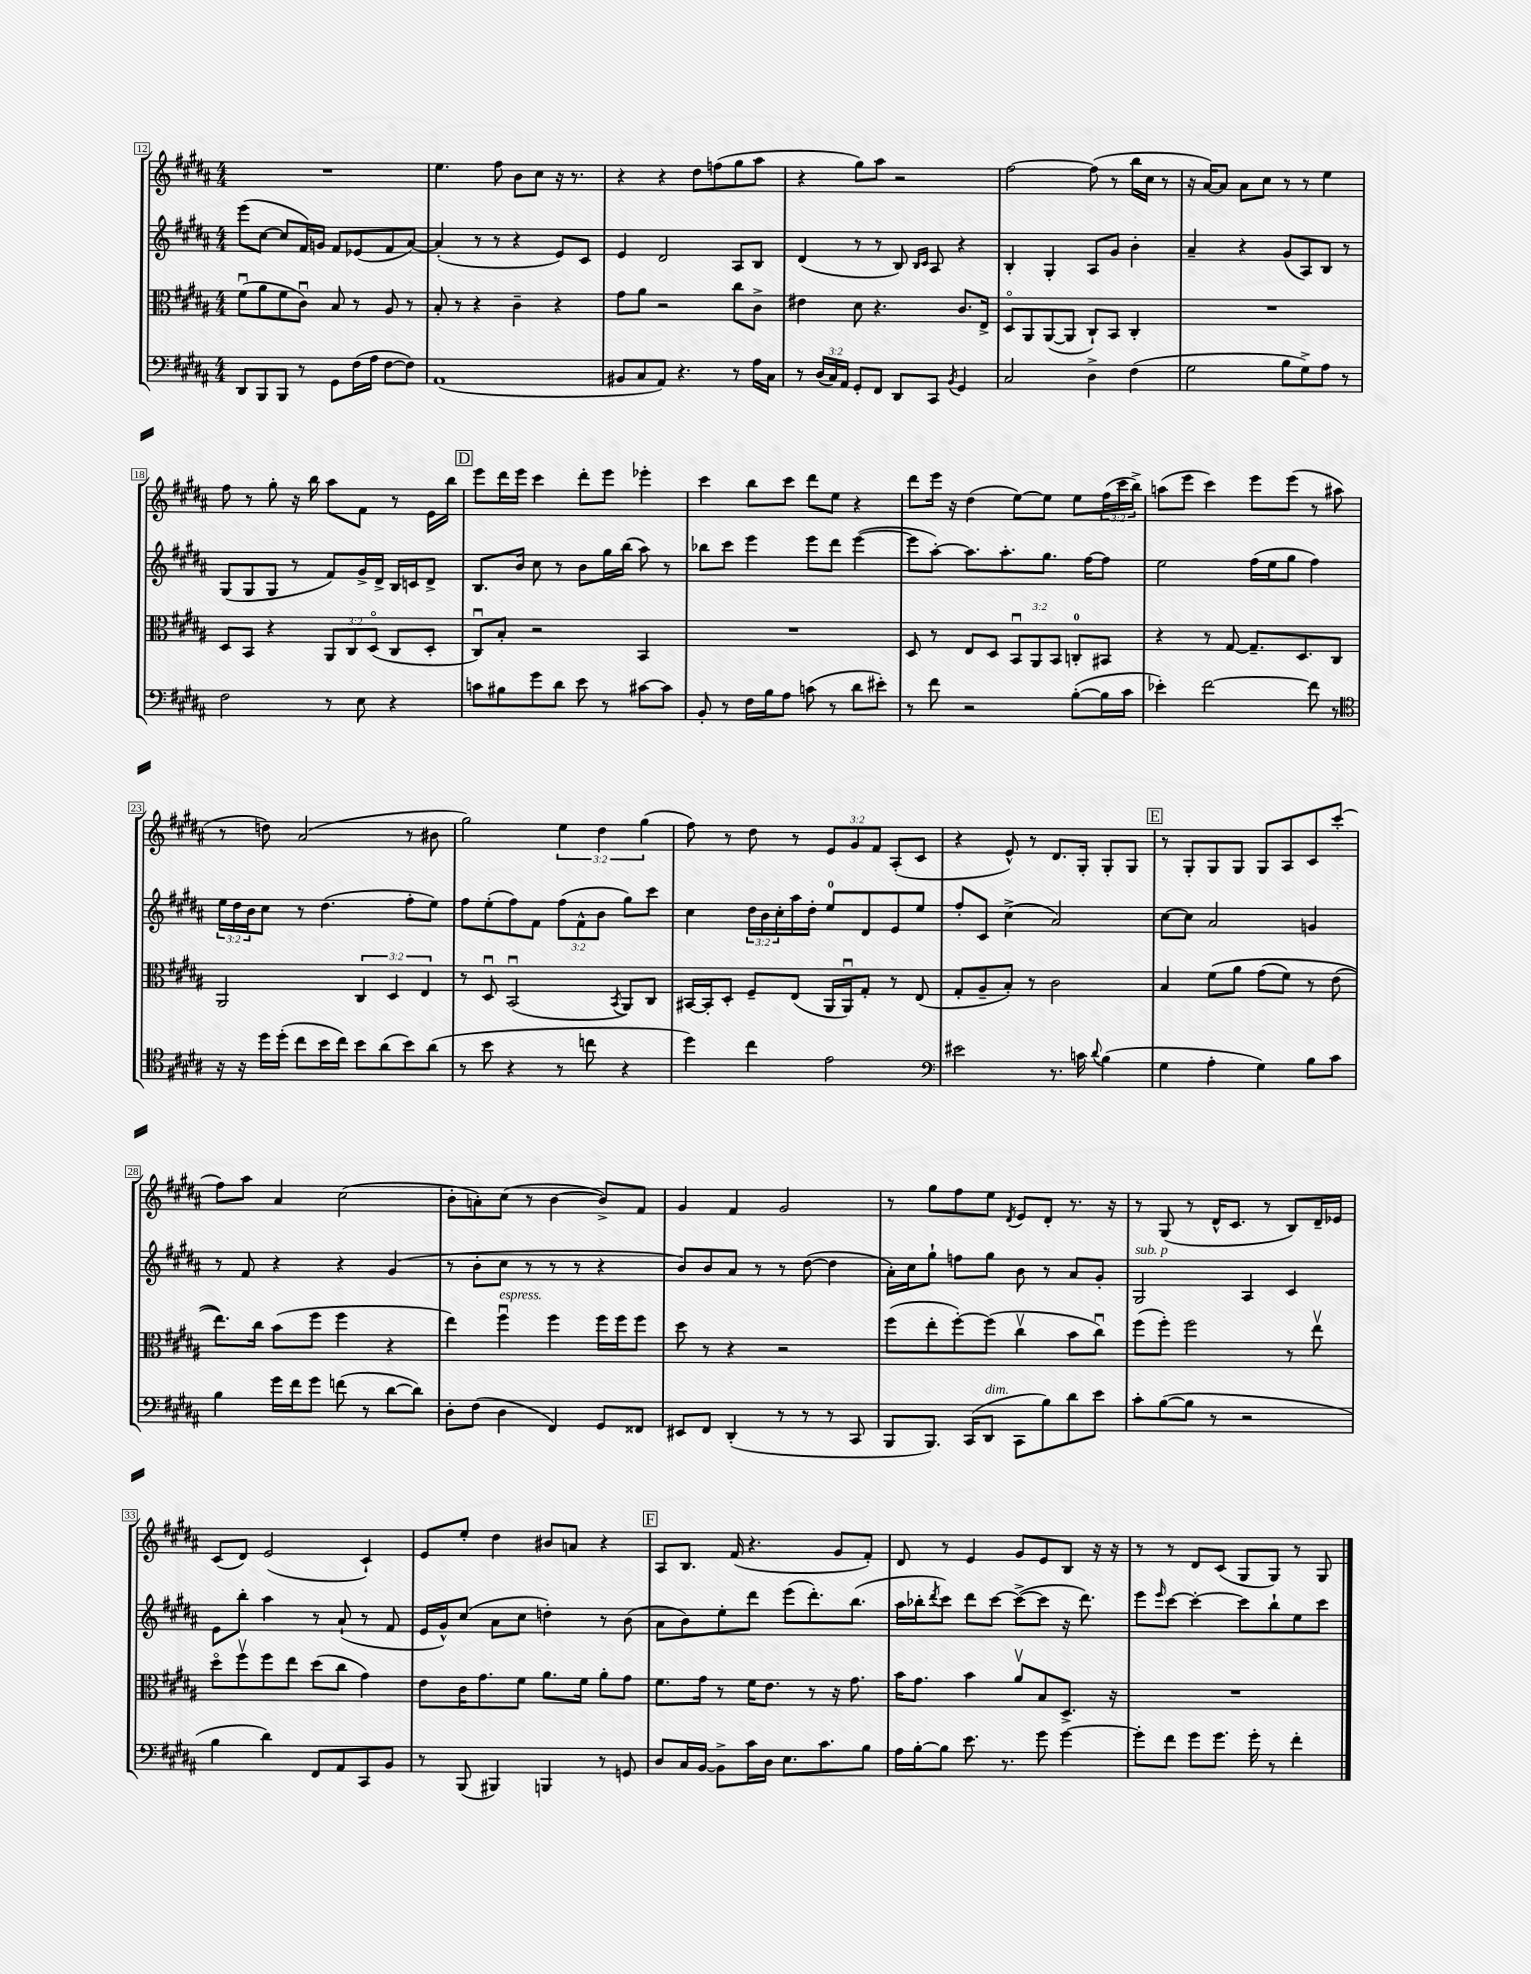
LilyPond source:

<<
\new StaffGroup <<
\new Staff = "s0" {
    \clef treble \key b \major \numericTimeSignature \time 4/4 \override Staff.TupletNumber.text = #tuplet-number::calc-fraction-text
    R1 |
    e''4. fis''8 b'8 cis''8 r16 r8. |
    r4 r4 dis''8 f''8( gis''8 ais''8 |
    r4 gis''8) ais''8 r2 |
    fis''2~ fis''8( r8 b''16 cis''16 r8 |
    r16 ais'16~) ais'8 ais'8 cis''8 r8 r8 e''4 |
    fis''8 r8 gis''8-. r16 b''16 ais''8 fis'8 r8 e'16 b''16 |
    \mark \markup { \box "D" } e'''8 dis'''16 e'''16 cis'''4 dis'''8-. e'''8 ees'''4-. |
    cis'''4 b''8 cis'''8 dis'''8 e''8 r4 |
    dis'''8 e'''16 r16 dis''4( e''8~) e''8 e''8 \tuplet 3/2 { fis''16( cis'''16 b''16->) } |
    a''8( e'''8 cis'''4) e'''8 e'''8( r8 ais''8 |
    r8 d''8) ais'2( r8 bis'8 |
    gis''2) \tuplet 3/2 { e''4 dis''4 gis''4( } |
    fis''8) r8 dis''8 r8 \tuplet 3/2 { e'8 gis'8 fis'8 } ais8-.( cis'8 |
    r4 e'8-^) r8 dis'8. gis16-. gis8-. gis8 |
    \mark \markup { \box "E" } r8 gis8-. gis8 gis8 gis8 ais8 cis'8 cis'''8-.( |
    fis''8) ais''8 ais'4 cis''2( |
    b'8-. a'8-.) cis''8( r8 b'4~ b'8->) fis'8 |
    gis'4 fis'4 gis'2 |
    r8 gis''8 fis''8 e''8 \acciaccatura { dis'8 } e'8 dis'8-. r8. r16 |
    r8 gis8( r8 dis'16-^ cis'8. r8 b8) dis'16-- ees'16 |
    cis'8( dis'8) e'2( cis'4-!) |
    e'8 e''8-. dis''4 bis'8 a'8 r4 |
    \mark \markup { \box "F" } ais8 b8. fis'16( r4. gis'8 fis'8-.) |
    dis'8 r8 e'4 gis'8 e'8 b8 r16 r16 |
    r8 r8 dis'8 cis'8( gis8 gis8) r8 gis8 \bar "|." |
}
\new Staff = "s1" {
    \clef treble \key b \major \numericTimeSignature \time 4/4 \override Staff.TupletNumber.text = #tuplet-number::calc-fraction-text
    e'''8( cis''8~ cis''8 fis'16) g'16 fis'8 ees'8( fis'8 ais'8~) |
    ais'4-.( r8 r8 r4 e'8) cis'8 |
    e'4 dis'2 ais8 b8 |
    dis'4( r8 r8 b8) \grace { b16 cis'16 } ais8 r4 |
    b4-. gis4-. ais8 gis'8 b'4-. |
    ais'4-- r4 gis'8( ais8) b8 r8 |
    gis8( gis8 gis8 r8 fis'8) gis'16-> dis'16-> b16 c'16 dis'8-> |
    \mark \markup { \box "D" } b8. b'16 cis''8 r8 b'8 gis''16 b''16( ais''8) r8 |
    bes''8 cis'''8 e'''4 e'''8 dis'''8 e'''4~( |
    e'''8 ais''8~-.) ais''8. ais''8.-. gis''8. fis''16~ fis''8 |
    e''2 fis''16( e''16 gis''8 fis''4) |
    \tuplet 3/2 { e''16 dis''16 b'16 } cis''8 r8 dis''4.( fis''8-. e''8) |
    fis''8 e''8-.( fis''8) fis'8 \tuplet 3/2 { fis''8( fis'8-^ b'8 } gis''8) cis'''8 |
    cis''4 \tuplet 3/2 { dis''16 b'16 cis''16-. } ais''16 dis''16-. e''8-0 dis'8 e'8 e''8 |
    fis''8-. cis'8 cis''4->( ais'2) |
    \mark \markup { \box "E" } cis''8~ cis''8 ais'2 g'4 |
    r8 fis'8 r4 r4 gis'4( |
    r8 b'8-. cis''8 r8 r8 r8 r4 |
    b'8) b'8 ais'8 r8 r8 dis''8~( dis''4 |
    ais'16-.) cis''16 gis''8-! f''8 gis''8 b'8 r8 ais'8 gis'8-. |
    gis2^\markup { \italic "sub. p" } ais4 cis'4 |
    e'8 b''8-. ais''4 r8 ais'8-!( r8 fis'8 |
    e'16 gis'16-^) cis''8( ais'8 cis''8 d''4-.) r8 b'8( |
    \mark \markup { \box "F" } ais'8 b'8) e''8-. dis'''8 e'''8( dis'''8.-.) b''8.( |
    ais''16 bes''16-. \acciaccatura { dis'''8 } cis'''8) dis'''8 cis'''8~ cis'''8~->( cis'''8 r16 dis'''8.) |
    e'''8 \grace { e'''16 } cis'''8~ cis'''4~-. cis'''8 b''8-! e''8 cis'''8 \bar "|." |
}
\new Staff = "s2" {
    \clef alto \key b \major \numericTimeSignature \time 4/4 \override Staff.TupletNumber.text = #tuplet-number::calc-fraction-text
    fis'8\downbow( ais'8 fis'8 cis'8\downbow) b8 r8 ais8 r8 |
    b8-. r8 r4 cis'4-- r4 |
    gis'8 ais'8 r2 cis''8 cis'8-> |
    eis'4 dis'8 r4. cis'8. e16-> |
    dis8\flageolet ais,8 ais,8~( ais,8 cis8-!) b,8 cis4-. |
    R1 |
    dis8 b,8 r4 \tuplet 3/2 { ais,8 cis8 dis8\flageolet( } cis8 dis8-. |
    \mark \markup { \box "D" } cis8\downbow) b8-. r2 b,4 |
    R1 |
    dis8 r8 e8 dis8 \tuplet 3/2 { b,8\downbow ais,8 b,8 } c8-0-. bis,8 |
    r4 r8 gis8~ gis8.-- dis8. cis8 |
    ais,2 \tuplet 3/2 { cis4 dis4 e4 } |
    r8 dis8\downbow b,2\downbow( \acciaccatura { b,8 } ais,8) cis8 |
    bis,16~ bis,16-. dis8-. fis8-- e8( ais,16 ais,16\downbow) gis8-. r8 e8( |
    gis8-. ais8-- b8-.) r8 cis'2 |
    \mark \markup { \box "E" } b4 fis'8\( ais'8 gis'8( fis'8) r8 e'8( |
    e''8.)\) cis''16 b'8( fis''8 fis''4 r4 |
    e''4) fis''4\downbow^\markup { \italic "espress." } fis''4 fis''16 fis''16 fis''8 |
    dis''8 r8 r4 r2 |
    fis''8( e''8-. fis''8~-.) fis''8( cis''4\upbow b'8 cis''8\downbow) |
    fis''8( fis''8-.) fis''2 r8 e''8\upbow |
    dis''8\flageolet fis''8\upbow fis''8 e''8 dis''8( cis''8 gis'4) |
    e'8 cis'16 gis'8. fis'8 ais'8. fis'16 ais'8-. gis'8 |
    \mark \markup { \box "F" } fis'8. gis'16 r8 fis'16 e'8. r8 r16 gis'8. |
    b'16 gis'8. b'4 ais'8\upbow b8 dis8.-> r16 |
    R1 \bar "|." |
}
\new Staff = "s3" {
    \clef bass \key b \major \numericTimeSignature \time 4/4 \override Staff.TupletNumber.text = #tuplet-number::calc-fraction-text
    dis,8 b,,8 b,,8 r8 gis,8 fis16( ais16 fis8~ fis8) |
    ais,1( |
    bis,8 cis8 ais,8) r4. r8 ais16 cis16 |
    r8 \tuplet 3/2 { dis16( cis16) ais,16 } gis,8-. fis,8 dis,8 cis,8 \acciaccatura { b,8 } gis,4 |
    cis2 dis4-> fis4( |
    gis2 b8 gis8->) ais8 r8 |
    fis2 r8 e8 r4 |
    \mark \markup { \box "D" } c'8 bis8 gis'8 dis'8 e'8 r8 cis'8~ cis'8 |
    b,8-. r8 fis16 b16 ais8 c'8( r8 dis'8 eis'8-.) |
    r8 fis'8 r2 b8~-.( b16 cis'16 |
    ees'4-.) fis'2~ fis'8 r8 |
    \clef tenor r16 r16 dis''16 dis''16-.( cis''8 b'16 cis''16) b'8 ais'8( b'8) ais'8( |
    r8 b'8 r4 r8 c''8 r4 |
    dis''4) cis''4 e'2 |
    \clef bass eis'2 r8. c'16 \appoggiatura { dis'8 } b4( |
    \mark \markup { \box "E" } gis4 ais4-. gis4) b8 cis'8 |
    b4 gis'16 fis'16 gis'8 f'8( r8 dis'8~ dis'8) |
    dis8-. fis8( dis4 fis,4) gis,8 fisis,8 |
    eis,8 fis,8 dis,4-.( r8 r8 r8 cis,8 |
    b,,8 b,,8.) cis,16( dis,8^\markup { \italic "dim." } cis,8 b8) dis'8 e'8 |
    cis'8-. b8~( b8 r8 r2 |
    b4 dis'4) fis,8 ais,8 cis,8 b,8 |
    r8 b,,8( bis,,4) b,,4 r8 g,8 |
    \mark \markup { \box "F" } dis8 cis16 b,16~ b,8-> cis'16 dis16 e8. cis'8. b8 |
    ais16 b16~-. b8 e'8. r8. gis'8 gis'4~ |
    gis'8-. fis'8 gis'8 gis'8. gis'16-. r8 fis'4-. \bar "|." |
}
>>
>>
\layout { \context { \Score currentBarNumber = #12 \override BarNumber.stencil = #(make-stencil-boxer 0.1 0.3 ly:text-interface::print) } }
